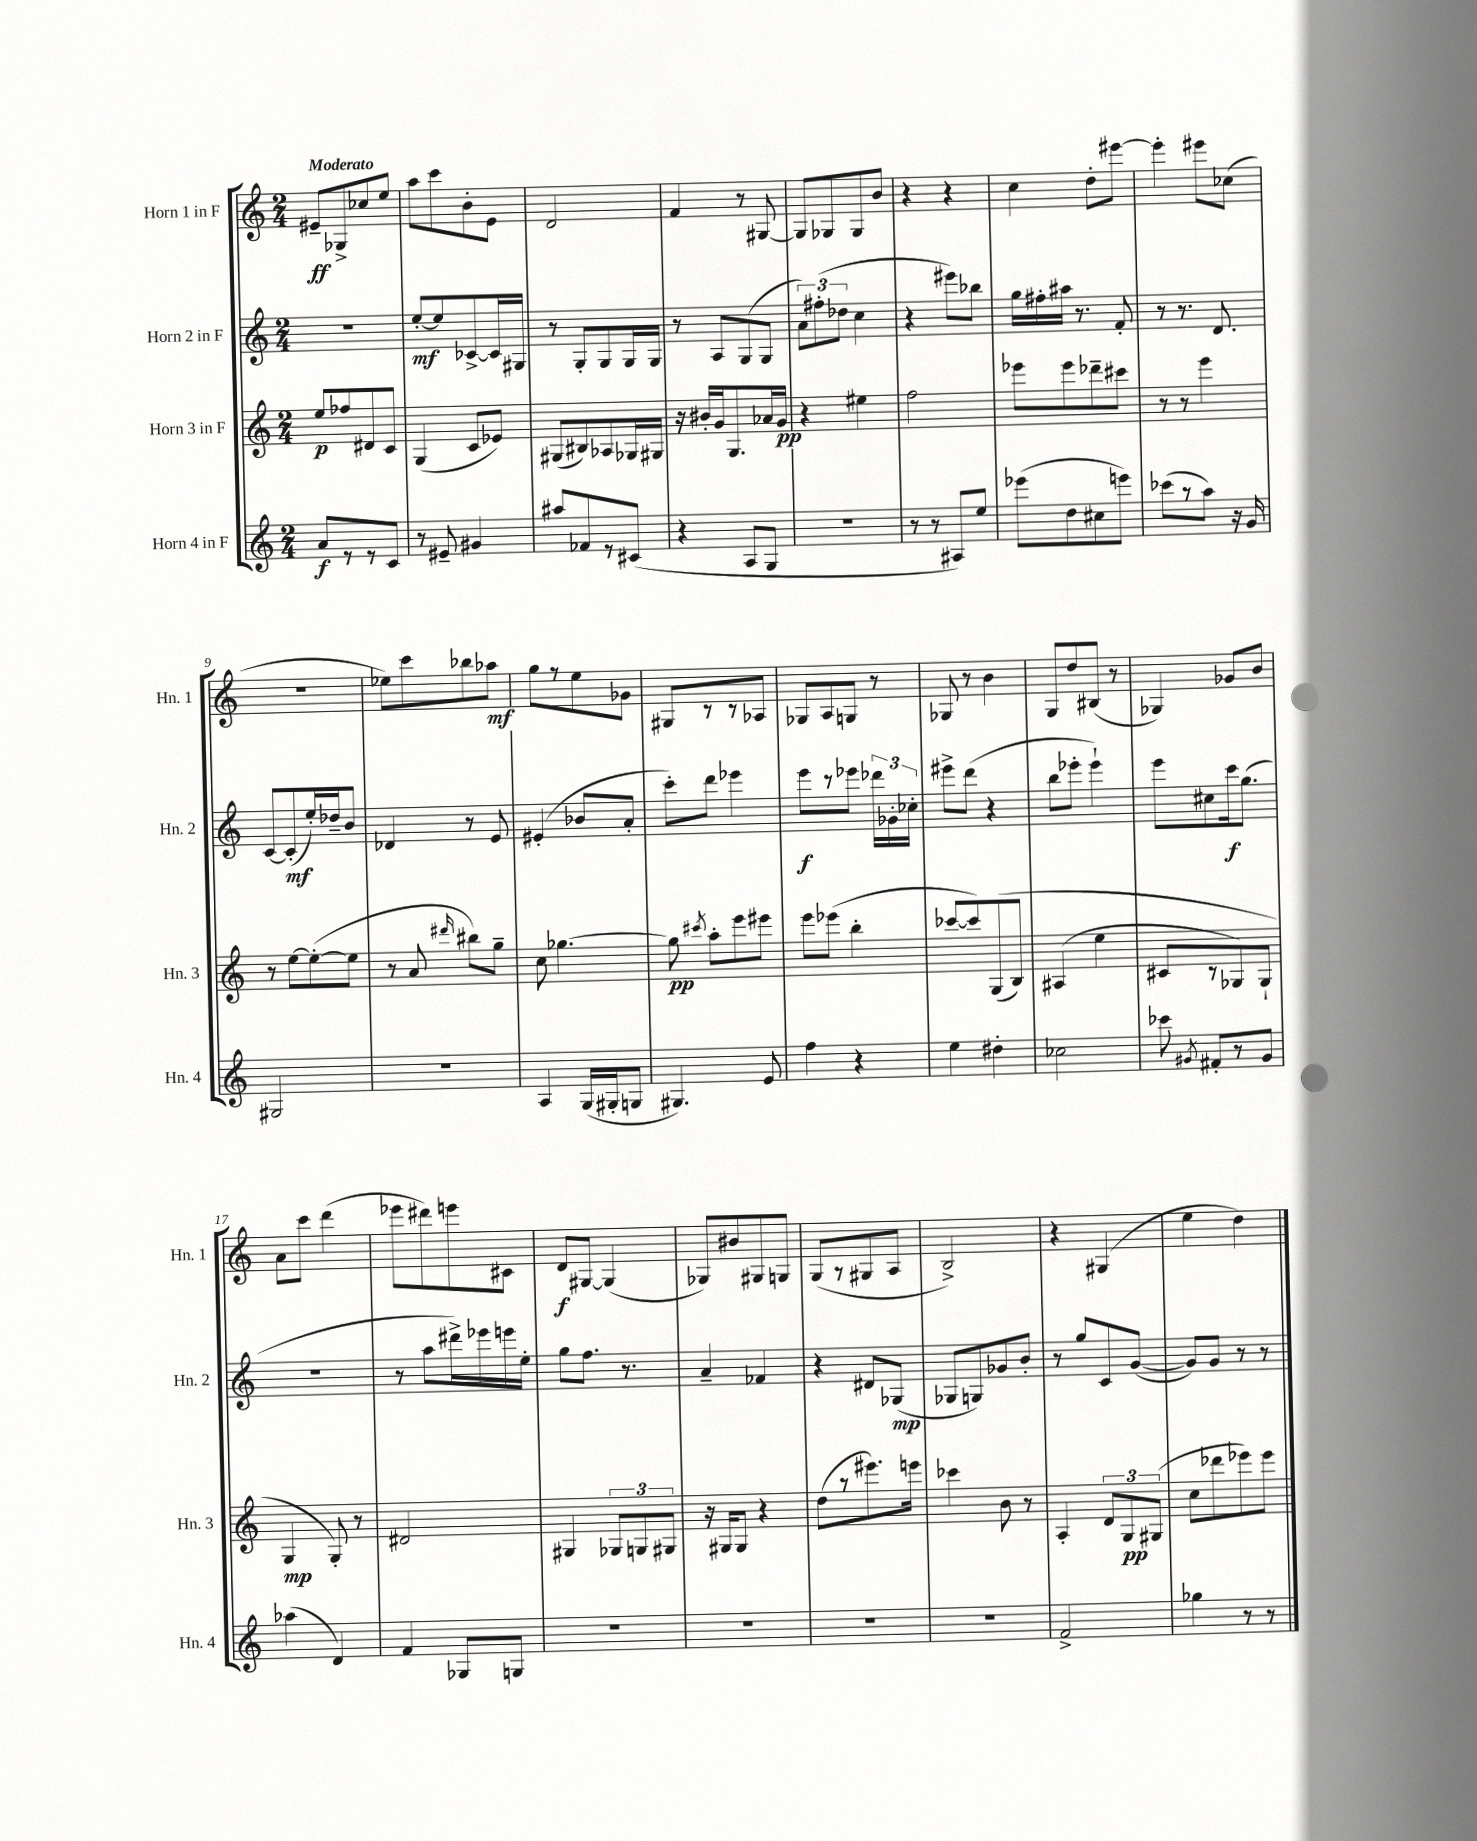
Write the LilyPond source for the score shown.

<<
\new StaffGroup <<
\new Staff = "s0" \with { instrumentName = "Horn 1 in F" shortInstrumentName = "Hn. 1" } {
    \clef treble \key c \major \numericTimeSignature \time 2/4 \tempo "Moderato"
    \autoBeamOff eis'8[--\ff ges8-> ces''8 e''8] |
    a''8[ c'''8 b'8-. e'8] |
    d'2 |
    f'4 r8 gis8~ |
    gis8[ ges8 ges8 b'8] |
    r4 r4 |
    c''4 d''8[-. eis'''8]~ |
    eis'''4-. eis'''8[ ces''8]( |
    r2 |
    ees''8[) c'''8 bes''8 aes''8]\mf |
    g''8[ r8 e''8 ges'8] |
    gis8[ r8 r8 aes8] |
    ges8[ a8 g8] r8 |
    ges8 r8 b'4 |
    g8[ d''8 bis8]( r8 |
    ges4) ges'8[ b'8] |
    a'8[ c'''8] d'''4( |
    ees'''8[ dis'''8) e'''8 cis'8] |
    d'8[\f gis8]~ gis4( |
    ges8[) bis'8 gis8 g8] |
    g8[( r8 gis8 a8] |
    b2->) |
    r4 gis4( |
    e''4 d''4) \bar "|." |
}
\new Staff = "s1" \with { instrumentName = "Horn 2 in F" shortInstrumentName = "Hn. 2" } {
    \clef treble \key c \major \numericTimeSignature \time 2/4
    \autoBeamOff R2 |
    e''8[~-.\mf e''8 ces'8~-> ces'16 gis16] |
    r8 g8[-. g8 g16 g16] |
    r8 a8[ g8( g8] |
    \tuplet 3/2 { a'8[) fis''8-.( des''8] } c''4 |
    r4 eis'''8[) bes''8] |
    g''16[ fis''16-. ais''16] r8. f'8-. |
    r8 r8. d'8. |
    c'8[~ c'8-.\mf( e''16-.) des''16-- b'8] |
    des'4 r8 e'8 |
    eis'4-.( bes'8[ a'8]-. |
    c'''8[-.) d'''8] ees'''4 |
    e'''8[\f r8 ees'''8] \tuplet 3/2 { des'''16[ ges'16-. ces''16]-. } |
    eis'''8[-> d'''8]( r4 |
    b''8[ ees'''8]-. ees'''4-!) |
    e'''8[ cis''8 c'''16\f g''8.]( |
    r2 |
    r8 a''8[ dis'''16->) ees'''16 e'''16 e''16]-. |
    g''8[ f''8.] r8. |
    a'4-- fes'4 |
    r4 dis'8[ ges8]\mp( |
    ges8[ g8) ges'8 b'8]-. |
    r8 g''8[ c'8 g'8]~( |
    g'8[) g'8] r8 r8 \bar "|." |
}
\new Staff = "s2" \with { instrumentName = "Horn 3 in F" shortInstrumentName = "Hn. 3" } {
    \clef treble \key c \major \numericTimeSignature \time 2/4
    \autoBeamOff e''8[\p fes''8 dis'8 c'8] |
    g4( c'8[ ees'8]) |
    gis8[( bis8) aes8 ges16 gis16] |
    r16 bis'16[-. g'16 g8. aes'16 g'16]\pp |
    r4 eis''4 |
    f''2 |
    ees'''8[ ees'''8 des'''8-- cis'''8] |
    r8 r8 e'''4 |
    r8 e''8[~ e''8~-.( e''8] |
    r8 a'8 \grace { dis'''16 } bis''8[) g''8]-- |
    c''8 ges''4.~ |
    ges''8\pp \acciaccatura { cis'''8 } a''8[-. e'''8 eis'''8] |
    e'''8[ ees'''8]( b''4-. |
    ces'''8[~ ces'''8) g8(\( b8]) |
    ais4( e''4 |
    cis'8[ r8 ges8) ges8]-! |
    g4\mp g8-.\) r8 |
    dis'2 |
    gis4 \tuplet 3/2 { ges8[ g8 gis8] } |
    r16 gis16[ gis8] r4 |
    d''8[( r8 eis'''8.) e'''16] |
    ces'''4 b'8 r8 |
    a4-. \tuplet 3/2 { d'8[ g8\pp gis8]( } |
    c''8[ des'''8 ees'''8) ees'''8] \bar "|." |
}
\new Staff = "s3" \with { instrumentName = "Horn 4 in F" shortInstrumentName = "Hn. 4" } {
    \clef treble \key c \major \numericTimeSignature \time 2/4
    \autoBeamOff a'8[\f r8 r8 c'8] |
    r8 eis'8-- gis'4 |
    ais''8[ fes'8 r8 cis'8]( |
    r4 a8[ g8] |
    r2 |
    r8 r8 ais8[) e''8] |
    ees'''8[( d''8 cis''8 e'''8]) |
    ces'''8[( r8 a''8]) r16 g'16 |
    gis2 |
    r2 |
    a4 g16[( gis16-. g8] |
    gis4.) e'8 |
    f''4 r4 |
    e''4 dis''4-. |
    ces''2 |
    ces'''8 \acciaccatura { gis'8 } fis'8[-. r8 gis'8] |
    aes''4( d'4) |
    f'4 ges8[ g8] |
    R2 |
    R2 |
    R2 |
    R2 |
    f'2-> |
    ges''4 r8 r8 \bar "|." |
}
>>
>>
